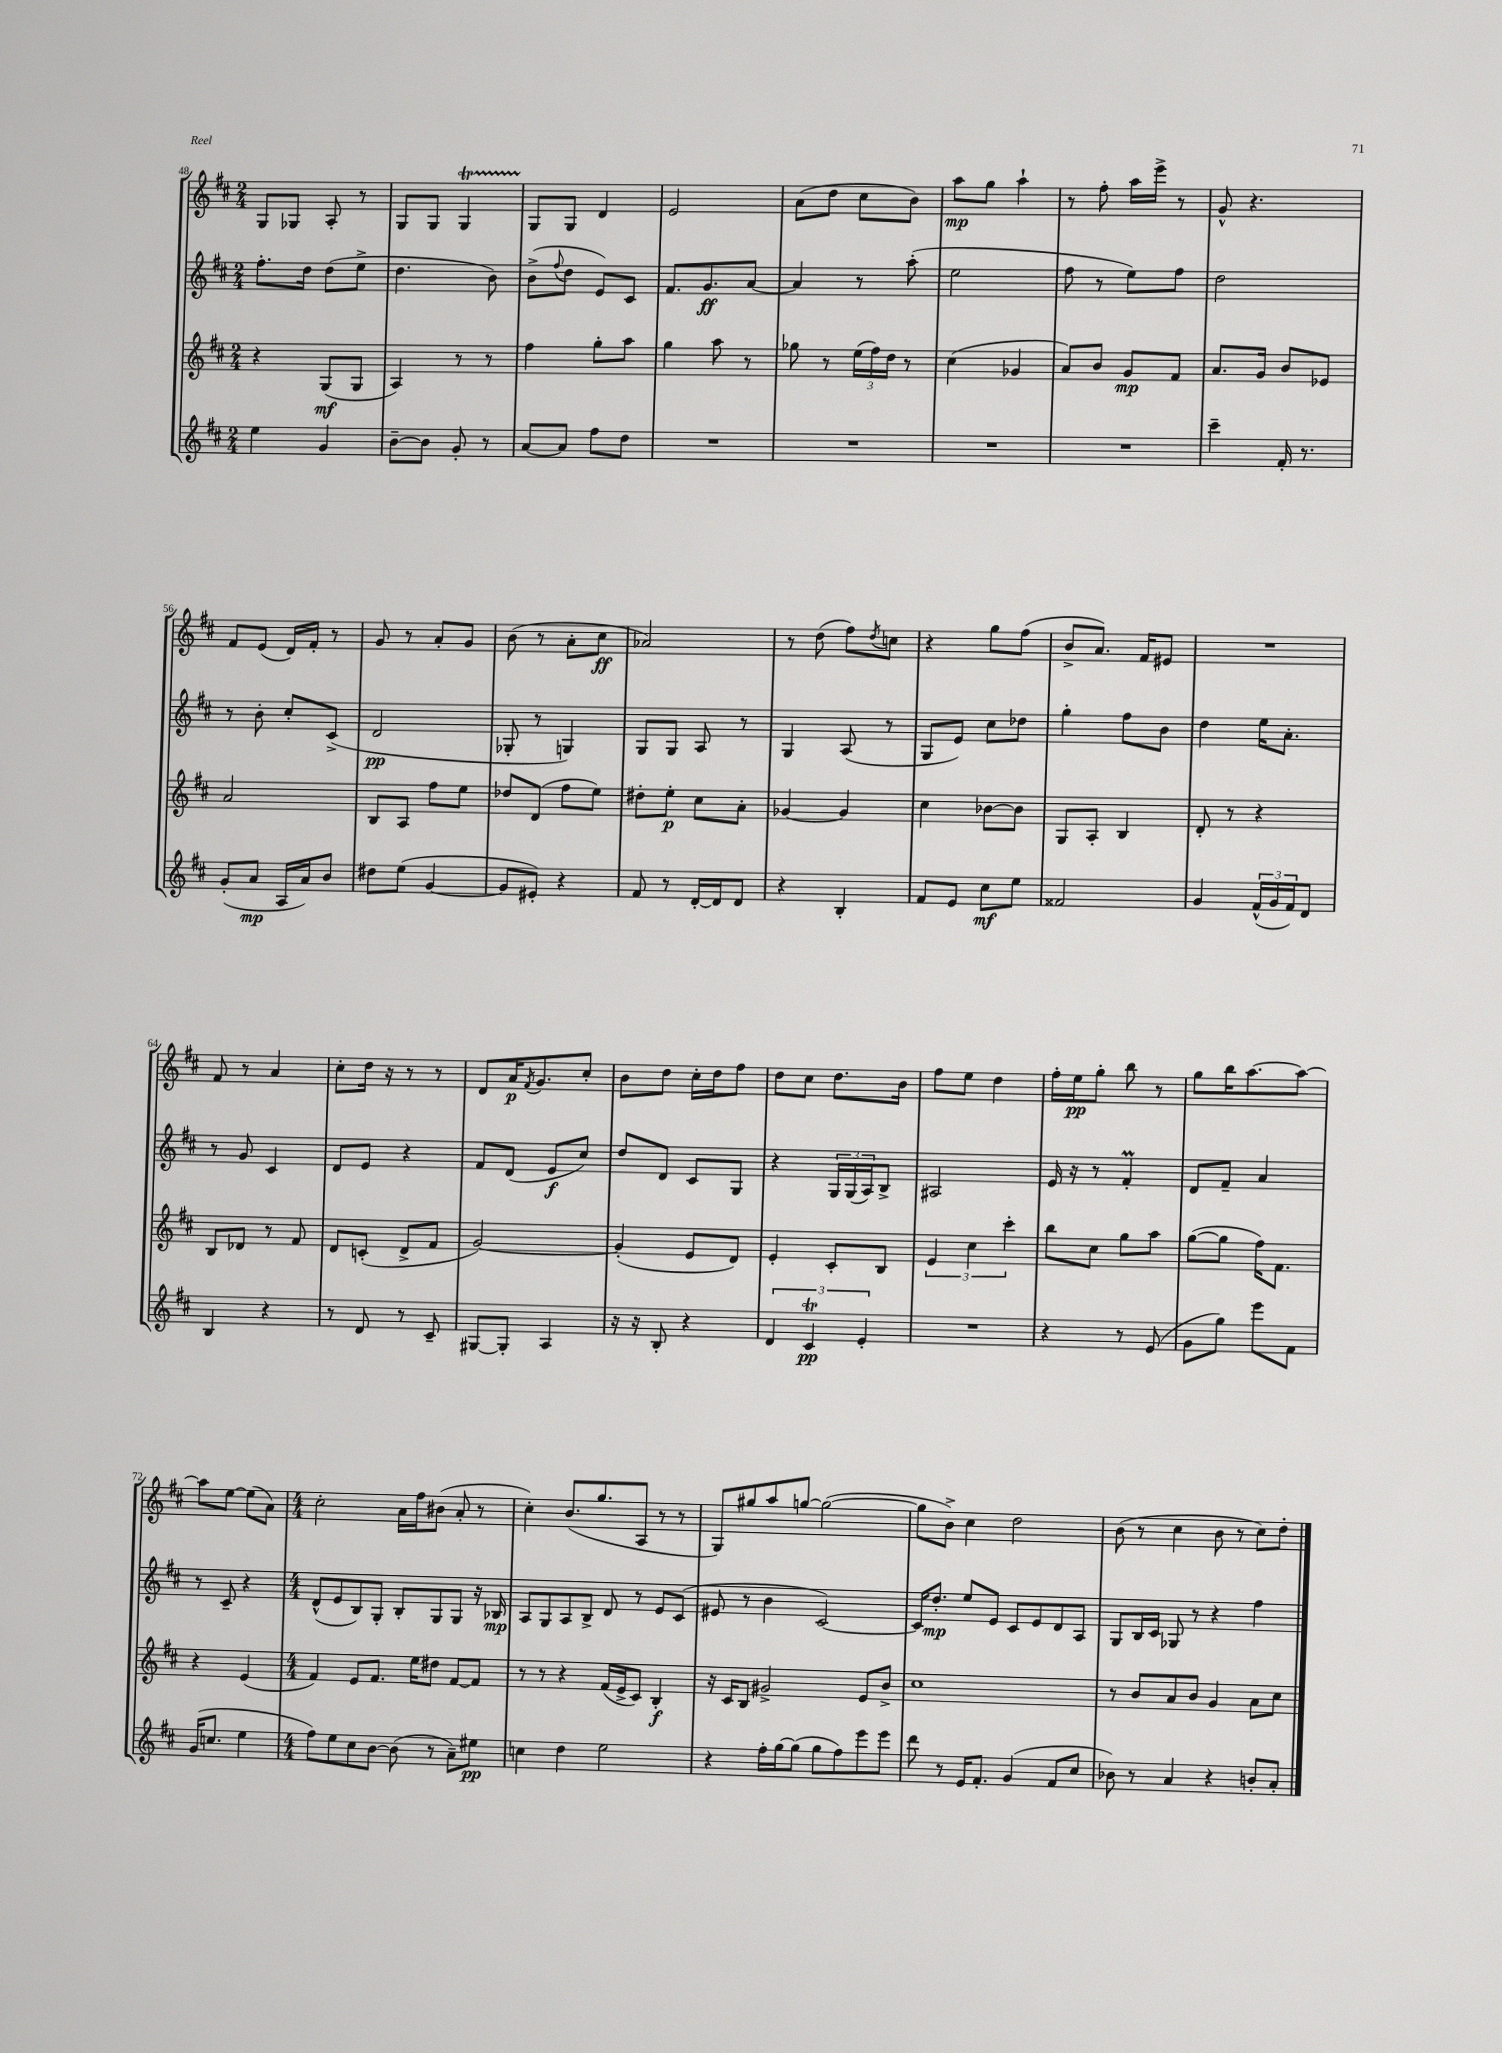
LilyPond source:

<<
\new StaffGroup <<
\new Staff = "s0" {
    \clef treble \key d \major \numericTimeSignature \time 2/4
    g8 ges8 a8-. r8 |
    g8 g8 g4\startTrillSpan |
    g8\stopTrillSpan g8 d'4 |
    e'2 |
    a'8( d''8 cis''8 b'8) |
    a''8\mp g''8 a''4-! |
    r8 fis''8-. a''16 e'''16-> r8 |
    g'8-^ r4. |
    fis'8 e'8( d'16) fis'16-. r8 |
    g'8 r8 a'8-. g'8 |
    b'8( r8 a'8-. cis''8\ff |
    aes'2) |
    r8 d''8( fis''8) \acciaccatura { d''8 } c''8 |
    r4 g''8 fis''8( |
    b'8-> a'8.) fis'16 eis'8 |
    R2 |
    fis'8 r8 a'4 |
    cis''8-. d''16 r16 r8 r8 |
    d'8 a'16\p \acciaccatura { fis'8 } g'8. cis''8-. |
    b'8 d''8 cis''16-. d''16 fis''8 |
    d''8 cis''8 d''8. b'16 |
    fis''8 e''8 d''4 |
    fis''16-. e''16\pp g''8-. b''8 r8 |
    g''8 b''16 a''8.~ a''8~ |
    a''8 e''8~ e''8( a'8) |
    \numericTimeSignature \time 4/4 cis''2-. a'16 fis''16 bis'8( a'8-. r8 |
    cis''4-.) b'8.( g''8. a8 r8 r8 |
    g8) gis''8 a''8 g''8~ g''2~( |
    g''8 b'8->) cis''4 d''2 |
    b'8( r8 cis''4 b'8 r8 cis''8) d''8-. \bar "|." |
}
\new Staff = "s1" {
    \clef treble \key d \major \numericTimeSignature \time 2/4
    fis''8.-. d''16 d''8( e''8-> |
    d''4. b'8) |
    b'8->( \appoggiatura { fis''8 } d''8 e'8) cis'8 |
    fis'8. g'8.\ff a'8~ |
    a'4 r8 a''8-.( |
    e''2 |
    fis''8 r8 e''8) fis''8 |
    d''2 |
    r8 b'8-. cis''8-. cis'8->( |
    d'2\pp |
    ges8-. r8 g4) |
    g8 g8 a8 r8 |
    g4 a8( r8 |
    g8 e'8) cis''8 des''8 |
    g''4-. fis''8 b'8 |
    d''4 e''16 a'8.-. |
    r8 g'8 cis'4 |
    d'8 e'8 r4 |
    fis'8 d'8( e'8\f cis''8) |
    d''8 d'8 cis'8 g8 |
    r4 \tuplet 3/2 { g16 g16( a16) } b8-> |
    ais2 |
    e'16 r16 r8 fis'4-.\prall |
    d'8 fis'8-- a'4 |
    r8 cis'8-- r4 |
    \numericTimeSignature \time 4/4 d'8-^( e'8 b8) g8-. b8-. g8 g8 r16 bes16\mp |
    a8 g8 a8 b8-> d'8 r8 e'8 cis'8( |
    eis'8 r8 b'4 cis'2~) |
    cis'16 d''8.-.\mp e''8 e'8 cis'8 e'8 d'8 a8 |
    g8 b16 cis'16 ges8 r8 r4 fis''4 \bar "|." |
}
\new Staff = "s2" {
    \clef treble \key d \major \numericTimeSignature \time 2/4
    r4 g8\mf( g8 |
    a4) r8 r8 |
    fis''4 g''8-. a''8 |
    g''4 a''8 r8 |
    ges''8 r8 \tuplet 3/2 { e''16( fis''16) d''16 } r8 |
    cis''4( ges'4 |
    a'8) b'8 g'8\mp fis'8 |
    a'8. g'16 b'8 ees'8 |
    a'2 |
    b8 a8 fis''8 e''8 |
    des''8 d'8( fis''8 e''8) |
    dis''8-. e''8-.\p cis''8 a'8-. |
    ges'4~ ges'4 |
    cis''4 bes'8~ bes'8 |
    g8 a8-. b4 |
    d'8-. r8 r4 |
    b8 des'8 r8 fis'8 |
    d'8 c'8-.( d'8-> fis'8 |
    g'2~) |
    g'4-.( e'8 d'8) |
    e'4-. cis'8-. b8 |
    \tuplet 3/2 { e'4 cis''4 cis'''4-. } |
    b''8 cis''8 g''8 a''8 |
    g''8~( g''8 fis''16) fis'8. |
    r4 e'4( |
    \numericTimeSignature \time 4/4 fis'4) e'8 fis'8. e''16 dis''8 fis'8~ fis'8 |
    r8 r8 r4 fis'16( e'16-> cis'8) b4-.\f |
    r16 cis'16 b8 gis'2-> e'8 b'8-> |
    cis''1 |
    r8 b'8 a'8 b'8 g'4 a'8 cis''8 \bar "|." |
}
\new Staff = "s3" {
    \clef treble \key d \major \numericTimeSignature \time 2/4
    e''4 g'4 |
    b'8~-- b'8 g'8-. r8 |
    a'8~ a'8 fis''8 d''8 |
    R2 |
    R2 |
    R2 |
    R2 |
    cis'''4-- fis'16-. r8. |
    g'8-.( a'8\mp a16 a'16) b'8 |
    dis''8 e''8( g'4~ |
    g'8 eis'8-.) r4 |
    fis'8 r8 d'16~-. d'16 d'8 |
    r4 b4-. |
    fis'8 e'8 cis''8\mf e''8 |
    fisis'2 |
    g'4 \tuplet 3/2 { fis'16-^( g'16 fis'16) } d'8 |
    b4 r4 |
    r8 d'8 r8 cis'8-- |
    gis8~ gis8-. a4 |
    r16 r16 b8-. r4 |
    \tuplet 3/2 { d'4 cis'4\trill\pp e'4-. } |
    R2 |
    r4 r8 e'8( |
    g'8 g''8) e'''8 fis'8 |
    g'16( c''8. e''4 |
    \numericTimeSignature \time 4/4 fis''8) e''8 cis''8 b'8~ b'8( r8 a'8--) eis''8\pp |
    c''4 d''4 e''2 |
    r4 fis''16-. g''16~ g''8( g''8 fis''8) e'''8 e'''8 |
    d'''8 r8 e'16 fis'8.-. g'4( fis'8 cis''8 |
    bes'8) r8 a'4 r4 b'8-. a'8-. \bar "|." |
}
>>
>>
\layout { \context { \Score currentBarNumber = #48 } }
